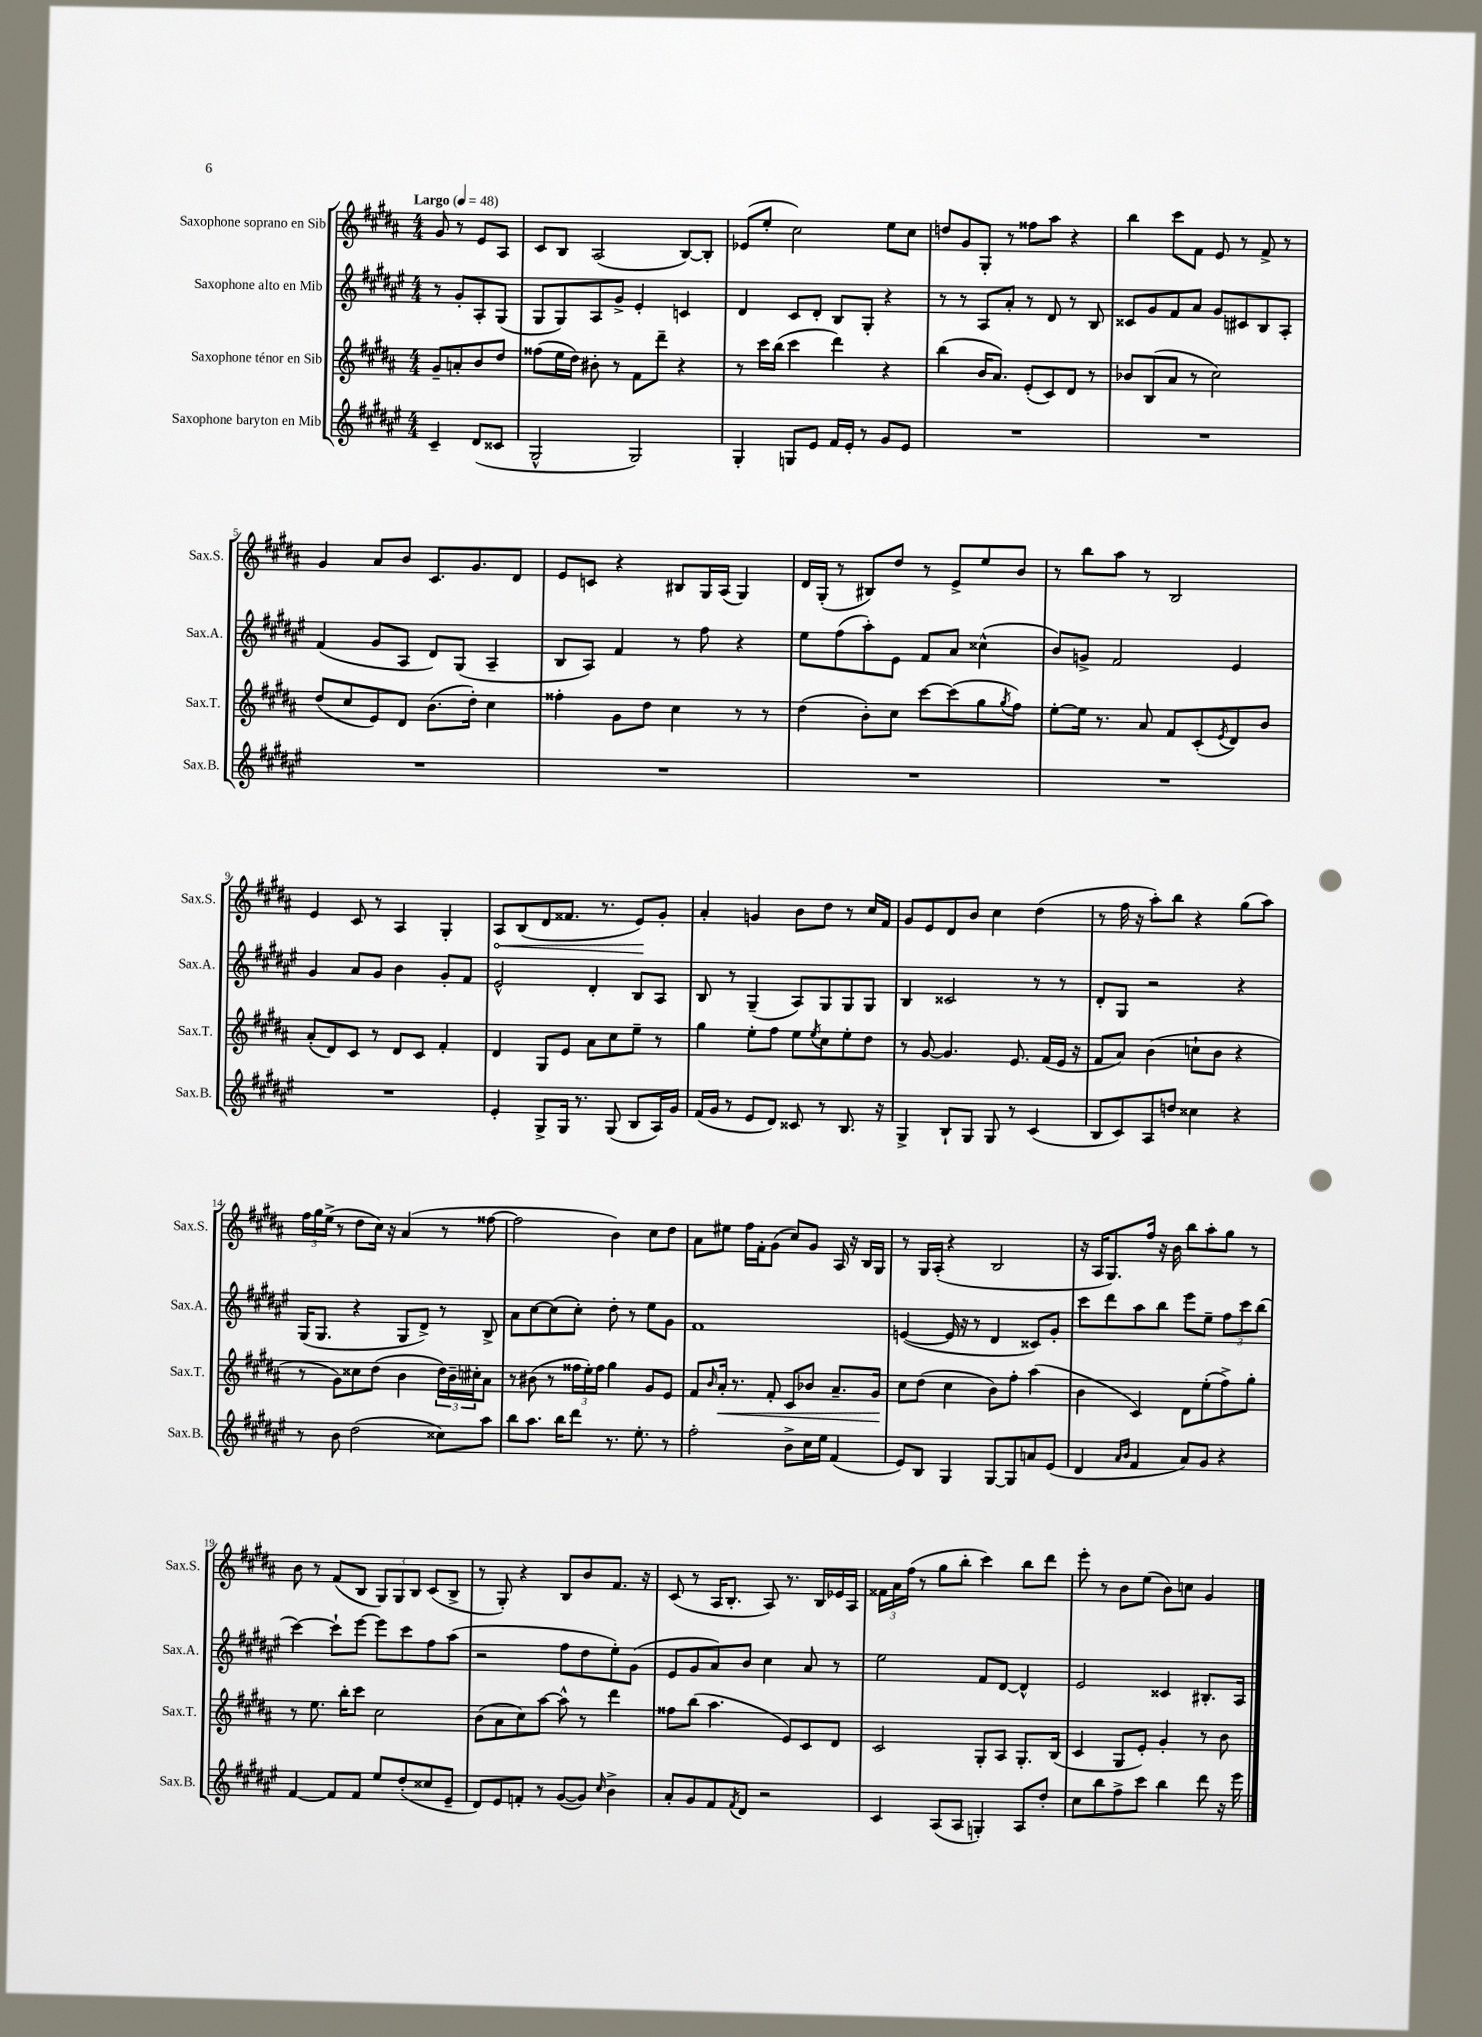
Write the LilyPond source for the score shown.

<<
\new StaffGroup <<
\new Staff = "s0" \with { instrumentName = "Saxophone soprano en Sib" shortInstrumentName = "Sax.S." } {
    \clef treble \key b \major \numericTimeSignature \time 4/4 \partial 2 \tempo "Largo" 4 = 48
    gis'8 r8 e'8 ais8 |
    cis'8 b8 ais2( b8~) b8-. |
    ees'8( e''8-. cis''2) e''8 cis''8 |
    d''8 gis'8 gis8-. r8 fisis''8 ais''8 r4 |
    b''4 cis'''8 fis'8 e'8 r8 fis'8-> r8 |
    gis'4 ais'8 b'8 cis'8. gis'8. dis'8 |
    e'8 c'8 r4 bis8 gis16 ais16( gis4) |
    dis'16 gis16-.( r8 bis8) dis''8 r8 e'8-> e''8 b'8 |
    r8 b''8 ais''8 r8 b2 |
    e'4 cis'8 r8 ais4 gis4-. |
    \once \override Hairpin.circled-tip = ##t ais8\< b8( dis'8 fisis'8. r8. e'8\!) gis'8-. |
    ais'4-. g'4 b'8 dis''8 r8 cis''16 fis'16 |
    gis'8 e'8 dis'8 b'8 cis''4 dis''4( |
    r8 fis''16 r16 ais''8-.) b''8 r4 gis''8( ais''8) |
    \tuplet 3/2 { fis''16 gis''16 e''16->( } r8 dis''8 cis''16) r16 ais'4( r8 fisis''8~ |
    fisis''2 b'4) cis''8 dis''8 |
    ais'8 eis''8 fis''16 fis'16-. gis'8( cis''8) gis'8 ais16 r16 b16 gis16 |
    r8 gis16 ais16-.( r4 b2 |
    r16 ais16 gis8.) fis''16 r16 b'16 b''8 ais''8-. gis''8 r8 |
    b'8 r8 fis'8( b8 \tuplet 3/2 { gis8) gis8 b8 } cis'8( b8-> |
    r8 gis8-.) r4 b8 b'8 fis'8. r16 |
    cis'8( r8 ais16 b8.-. ais8) r8. b16 ees'16 ais16 |
    \tuplet 3/2 { fisis'16 ais'16 fis''16( } r8 gis''8 b''8-. cis'''4) b''8 dis'''8 |
    e'''8-. r8 b'8 e''8( b'8) c''8 gis'4 \bar "|." |
}
\new Staff = "s1" \with { instrumentName = "Saxophone alto en Mib" shortInstrumentName = "Sax.A." } {
    \clef treble \key fis \major \numericTimeSignature \time 4/4 \partial 2
    r8 gis'8-. ais8-. gis8( |
    gis8 gis8) ais8 gis'8-> eis'4-. c'4 |
    dis'4 cis'8 dis'8-. b8 gis8-. r4 |
    r8 r8 ais8 ais'8-. r8 dis'8 r8 b8 |
    cisis'8 gis'8 fis'8 ais'8 gis'8 cis'8 b8 ais8-. |
    fis'4( gis'8 ais8 dis'8) gis8( ais4-- |
    b8 ais8) fis'4 r8 fis''8 r4 |
    eis''8 fis''8( ais''8-.) eis'8 fis'8 ais'8 cisis''4-^( |
    b'8) g'8-> fis'2 eis'4 |
    gis'4 ais'8 gis'8 b'4 gis'8-. fis'8 |
    eis'2-^ dis'4-. b8 ais8 |
    b8 r8 gis4--( ais8) gis8 gis8 gis8 |
    b4 cisis'2 r8 r8 |
    dis'8-. gis8 r2 r4 |
    gis16( gis8. r4 gis8 dis'8->) r8 b8-> |
    ais'8 cis''8~ cis''8( cis''8-.) dis''8-. r8 eis''8 gis'8 |
    fis'1 |
    e'4~( e'16 r16 r8 dis'4 cisis'8) gis'8-. |
    cis'''8 dis'''8 ais''8 b''8 eis'''8 eis''8-- \tuplet 3/2 { fis''8 cis'''8 b''8( } |
    cis'''4~) cis'''8-! eis'''8~ eis'''8 cis'''8 fis''8 ais''8( |
    r2 fis''8 dis''8 eis''8-.) gis'8( |
    eis'8 gis'8 ais'8) b'8 cis''4 ais'8 r8 |
    eis''2 fis'8 dis'8~ dis'4-^ |
    eis'2 cisis'4 bis8.-. ais16 \bar "|." |
}
\new Staff = "s2" \with { instrumentName = "Saxophone ténor en Sib" shortInstrumentName = "Sax.T." } {
    \clef treble \key b \major \numericTimeSignature \time 4/4 \partial 2
    gis'8-- a'8-. b'8 dis''8 |
    fisis''8( e''16 dis''16) bis'8-. r8 fis'8 dis'''8-- r4 |
    r8 cis'''16 b''16( cis'''4 dis'''4) r4 |
    b''4( b'16 ais'8.) e'8-.( cis'8) dis'8 r8 |
    bes'8 b8( ais'8 r8 cis''2) |
    dis''8( cis''8 e'8) dis'8 b'8.( dis''16-.) cis''4 |
    fisis''4-. gis'8 dis''8 cis''4 r8 r8 |
    dis''4( b'8-.) cis''8 cis'''8~ cis'''8( gis''8 \acciaccatura { gis''8 } fis''8) |
    e''8~-. e''16 r8. ais'8 fis'8 cis'8-.( \acciaccatura { e'8 } dis'8) b'8 |
    ais'8-.( dis'8) cis'8 r8 dis'8 cis'8 fis'4-. |
    dis'4 gis8 e'8 ais'8 cis''8 e''8-- r8 |
    gis''4 e''8-. fis''8 e''8 \acciaccatura { e''8 } cis''8 e''8-. dis''8 |
    r8 gis'8~ gis'4. e'8. fis'16( e'16 r16 |
    fis'8 ais'8) b'4( c''8-! b'8 r4 |
    r8 gis'8) cisis''8 dis''8( b'4 \tuplet 3/2 { dis''16) b'16-- cis''16-. } ais'8 |
    r8 bis'8( r8 \tuplet 3/2 { fisis''16 e''16-.) fisis''16 } gis''4 gis'8 e'8 |
    fis'8 \grace { b'16 } ais'16-.\< r8. fis'8-. cis'8 bes'8 ais'8.-- gis'16\! |
    cis''8 dis''8( cis''4 b'8) fis''8-. ais''4( |
    b'4 cis'4) dis'8 e''8-.( fis''8->) gis''8-. |
    r8 e''8. b''16-. cis'''8 cis''2 |
    b'8( ais'8 cis''8) ais''8~ ais''8-^ r8 dis'''4 |
    fisis''8 b''8( ais''4. e'8) cis'8 dis'8 |
    cis'2 gis8-. ais8 gis8.-. b16( |
    cis'4 gis8 e'8-.) gis'4-. r8 b'8 \bar "|." |
}
\new Staff = "s3" \with { instrumentName = "Saxophone baryton en Mib" shortInstrumentName = "Sax.B." } {
    \clef treble \key fis \major \numericTimeSignature \time 4/4 \partial 2
    cis'4-- dis'8( cisis'8 |
    gis2-^ gis2) |
    gis4-. g8 eis'8 fis'16 eis'16-. r8 gis'8 eis'8 |
    R1 |
    R1 |
    R1 |
    R1 |
    R1 |
    R1 |
    R1 |
    eis'4-. gis8-> gis16 r8. gis8( b8 ais16) gis'16 |
    fis'16( gis'16 r8 eis'8 dis'8) cisis'8 r8 b8. r16 |
    gis4-> b8-! gis8 gis8 r8 cis'4( |
    b8 cis'8) ais8 d''8 cisis''4 r4 |
    r8 b'8 dis''2( cisis''8) ais''8 |
    b''8 ais''8. b''16 dis'''8 r8. eis''8.-. r8 |
    fis''2-. b'8-> cis''16 eis''16 fis'4( |
    eis'8) b8 gis4 gis8~ gis8 a'8 eis'8( |
    dis'4 \grace { ais'16 b'16 } fis'4 ais'8) gis'8 r4 |
    fis'4~ fis'8 fis'8 eis''8 dis''8-.( cisis''8 eis'8-- |
    dis'8) eis'8 f'8-. r8 gis'8~( gis'8) \grace { cis''16 } b'4-> |
    ais'8-. gis'8 fis'8 \acciaccatura { fis'8 } dis'8 r2 |
    cis'4 ais8( ais8 g4-.) ais8 dis''8-. |
    cis''8 b''8 fis''8-> cis'''8 b''4 dis'''8 r16 eis'''16 \bar "|." |
}
>>
>>
